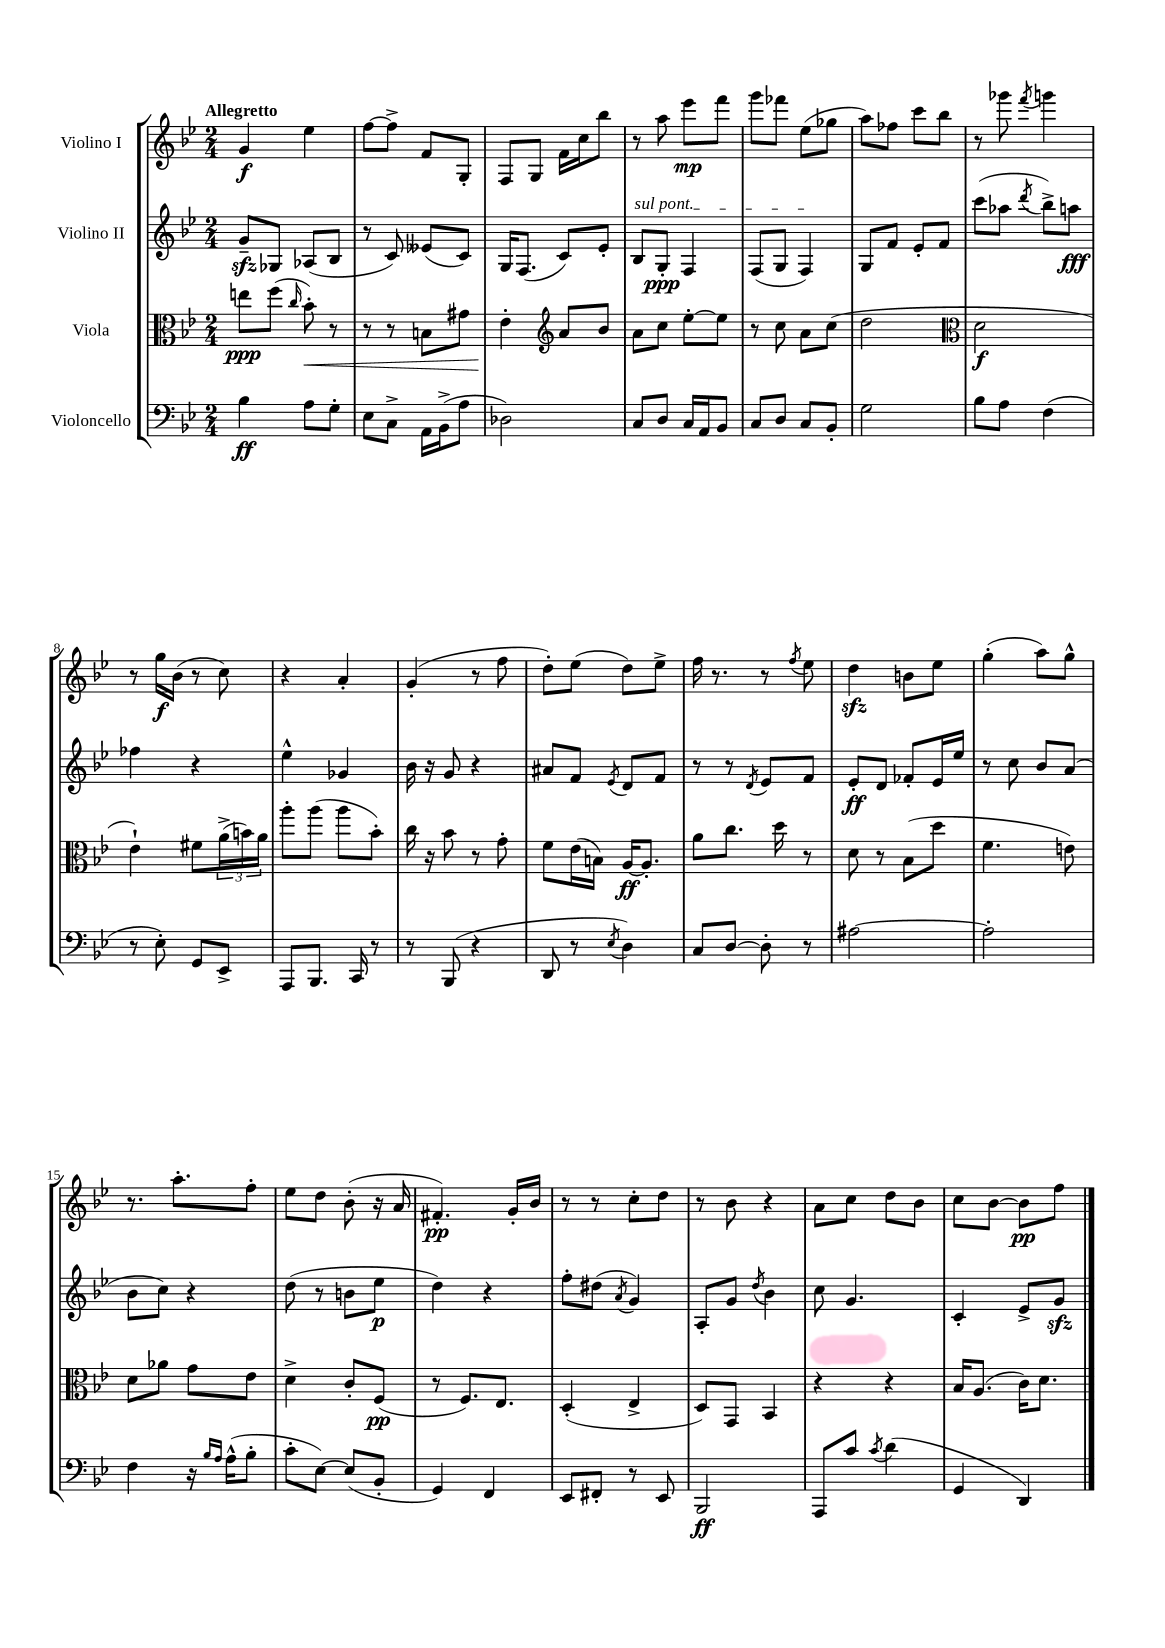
<<
\new StaffGroup <<
\new Staff = "s0" \with { instrumentName = "Violino I" } {
    \clef treble \key bes \major \numericTimeSignature \time 2/4 \tempo "Allegretto"
    g'4\f ees''4 |
    f''8~ f''8-> f'8 g8-. |
    f8 g8 f'16 c''16 bes''8 |
    r8 a''8 ees'''8\mp f'''8 |
    g'''8 fes'''8 ees''8( ges''8 |
    a''8) fes''8 c'''8 bes''8 |
    r8 ges'''8 \acciaccatura { f'''8 } g'''4 |
    r8 g''16\f bes'16( r8 c''8) |
    r4 a'4-. |
    g'4-.( r8 f''8 |
    d''8-.) ees''8( d''8) ees''8-> |
    f''16 r8. r8 \acciaccatura { f''8 } ees''8 |
    d''4\sfz b'8 ees''8 |
    g''4-.( a''8) g''8-^ |
    r8. a''8.-. f''8-. |
    ees''8 d''8 bes'8-.( r16 a'16 |
    fis'4.-.\pp) g'16-. bes'16 |
    r8 r8 c''8-. d''8 |
    r8 bes'8 r4 |
    a'8 c''8 d''8 bes'8 |
    c''8 bes'8~ bes'8\pp f''8 \bar "|." |
}
\new Staff = "s1" \with { instrumentName = "Violino II" } {
    \clef treble \key bes \major \numericTimeSignature \time 2/4
    g'8--\sfz ges8 aes8( bes8 |
    r8 c'8) eeses'8( c'8) |
    g16 f8.( c'8) ees'8-. |
    \once \override TextSpanner.bound-details.left.text = \markup { \italic "sul pont." } bes8\startTextSpan g8-.\ppp f4 |
    f8( g8 f4\stopTextSpan) |
    g8 f'8 ees'8-. f'8 |
    c'''8( aes''8 \acciaccatura { d'''8 } bes''8->) a''8\fff |
    fes''4 r4 |
    ees''4-^ ges'4 |
    bes'16 r16 g'8 r4 |
    ais'8 f'8 \acciaccatura { ees'8 } d'8 f'8 |
    r8 r8 \acciaccatura { d'8 } ees'8 f'8 |
    ees'8-.\ff d'8 fes'8-. ees'16 ees''16 |
    r8 c''8 bes'8 a'8( |
    bes'8 c''8) r4 |
    d''8( r8 b'8 ees''8\p |
    d''4) r4 |
    f''8-. dis''8( \acciaccatura { a'8 } g'4) |
    a8-. g'8 \acciaccatura { d''8 } bes'4 |
    c''8 g'4. |
    c'4-. ees'8-> g'8\sfz \bar "|." |
}
\new Staff = "s2" \with { instrumentName = "Viola" } {
    \clef alto \key bes \major \numericTimeSignature \time 2/4
    e''8\ppp f''8( \grace { c''16 } bes'8-.\<) r8 |
    r8 r8 b8 gis'8 |
    ees'4-.\! \clef treble a'8 bes'8 |
    a'8 c''8 ees''8~-. ees''8 |
    r8 c''8 a'8 c''8( |
    d''2 |
    \clef alto d'2\f |
    ees'4-!) fis'8 \tuplet 3/2 { a'16->( b'16) a'16 } |
    a''8-. a''8( a''8 bes'8-.) |
    c''16 r16 bes'8 r8 g'8-. |
    f'8 ees'16( b16) a16~\ff a8.-. |
    a'8 c''8. d''16 r8 |
    d'8 r8 bes8( d''8 |
    f'4. e'8) |
    d'8 aes'8 g'8 ees'8 |
    d'4-> c'8-. f8\pp( |
    r8 f8.) ees8. |
    d4-.( ees4-> |
    d8) g,8 bes,4 |
    r4 r4 |
    bes16 a8.( c'16) d'8. \bar "|." |
}
\new Staff = "s3" \with { instrumentName = "Violoncello" } {
    \clef bass \key bes \major \numericTimeSignature \time 2/4
    bes4\ff a8 g8-. |
    ees8 c8-> a,16 bes,16->( a8 |
    des2) |
    c8 d8 c16 a,16 bes,8 |
    c8 d8 c8 bes,8-. |
    g2 |
    bes8 a8 f4( |
    r8 ees8-.) g,8 ees,8-> |
    a,,8 bes,,8. c,16 r8 |
    r8 bes,,8( r4 |
    d,8 r8 \acciaccatura { ees8 } d4) |
    c8 d8~ d8-. r8 |
    ais2~ |
    ais2-. |
    f4 r16 \grace { bes16 a16 } a16-^( bes8-. |
    c'8-. ees8~) ees8( bes,8-. |
    g,4) f,4 |
    ees,8 fis,8-. r8 ees,8 |
    bes,,2\ff |
    a,,8 c'8 \acciaccatura { c'8 } d'4( |
    g,4 d,4) \bar "|." |
}
>>
>>
